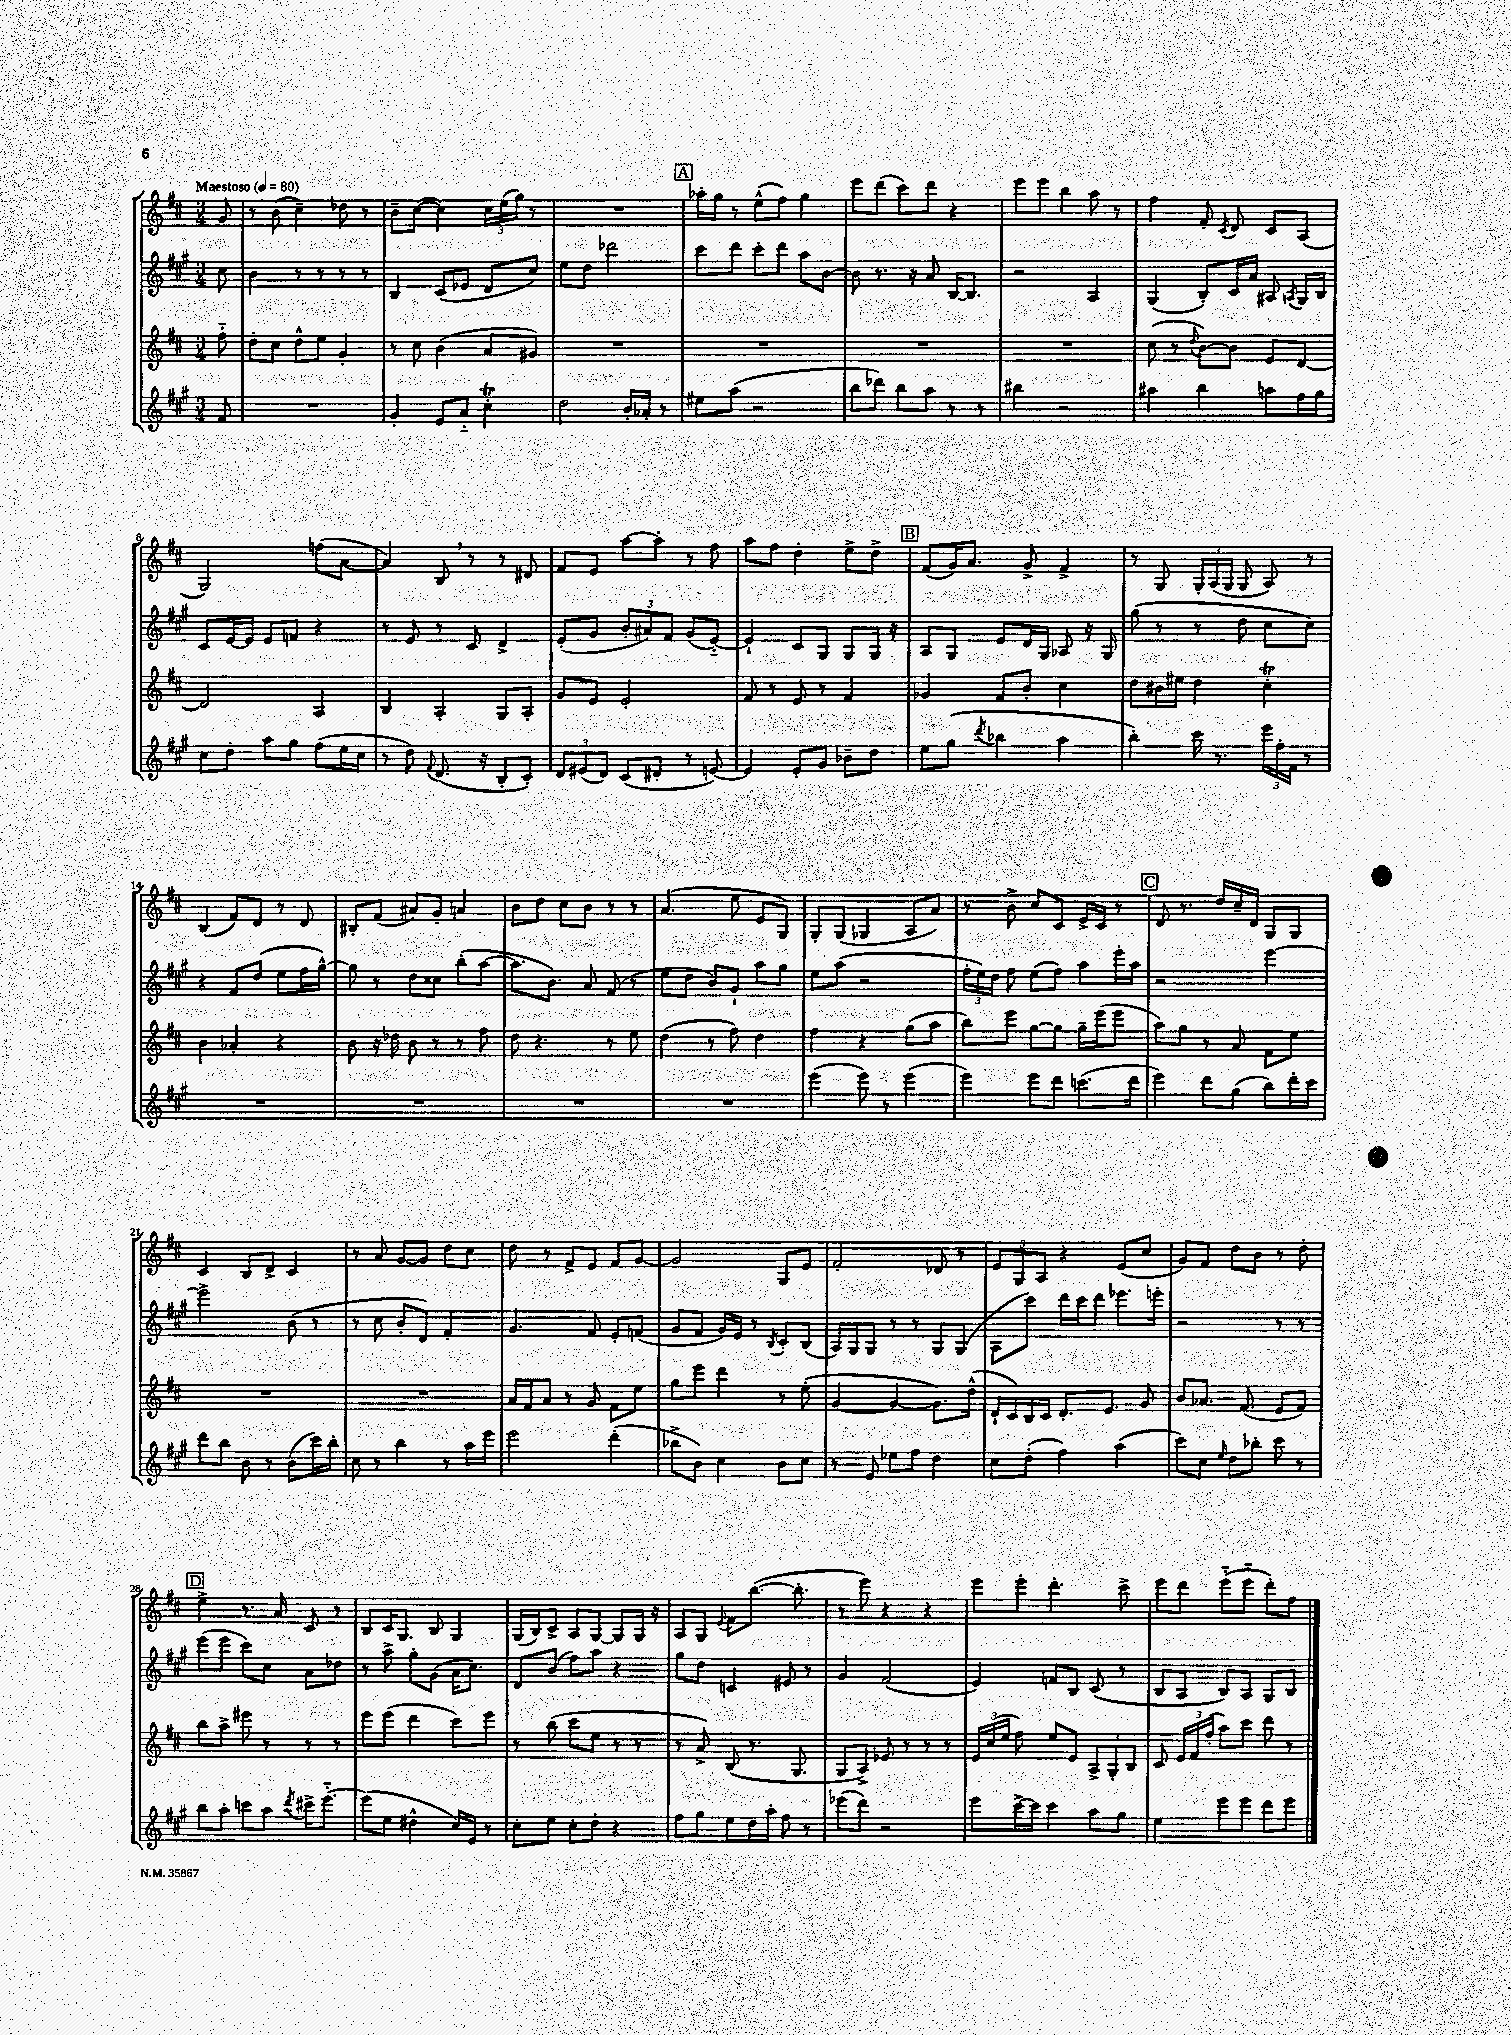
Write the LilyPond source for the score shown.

<<
\new StaffGroup <<
\new Staff = "s0" {
    \clef treble \key d \major \numericTimeSignature \time 3/4 \partial 8 \tempo "Maestoso" 4 = 80
    \autoBeamOff g'8 |
    r8 b'8( cis''4--) des''8 r8 |
    b'8[-- cis''8]~( cis''4) \tuplet 3/2 { cis''16[ e''16( g''16]) } r8 |
    R2. |
    \mark \markup { \box "A" } aes''16[-. g''16] r8 e''8[-^( fis''8]) g''4 |
    e'''8[ d'''8]( cis'''8[) d'''8] r4 |
    e'''8[ e'''8] b''4 a''8 r8 |
    fis''4 fis'8-. \acciaccatura { cis'8 } d'8 cis'8[ a8]( |
    g2) f''8[( a'8]~ |
    a'4) b8 \breathe r8 r8 dis'8 |
    fis'8[ e'8] a''8[~ a''8]-. r8 fis''8 |
    a''8[ fis''8] d''4-. e''8[-> d''8]-> |
    \mark \markup { \box "B" } fis'8[( g'16) a'8.] g'8-> fis'4-> |
    r8 g8 \tuplet 3/2 { g16[-. a16( g16] } g8 a8) r8 |
    b4( fis'8[) d'8] r8 d'8 |
    bis8[-. fis'8]( ais'8[) g'8]-. a'4 |
    b'8[ d''8] cis''8[ b'8] r8 r8 |
    a'4.( e''8 e'8[ g8]) |
    g8[-. g8]( ges4 a8[ a'8]) |
    r8 b'8-> cis''8[ cis'8] e'16[-> cis'16] r8 |
    \mark \markup { \box "C" } d'8 r8. d''16[ cis''16-- d'16] g8[ g8] |
    cis'4 b8[ d'8]-> cis'4 |
    r8 a'8 g'8[~ g'8] d''8[ cis''8] |
    d''8 r8 fis'8[-> e'8] fis'8[ g'8]~ |
    g'2 g8[ e'8] |
    fis'2-. des'8 r8 |
    \tuplet 3/2 { e'8[ g8 a8] } r4 e'8[( cis''8] |
    g'8[) fis'8] d''8[ b'8] r8 d''8-. |
    \mark \markup { \box "D" } e''4-> r8. a'16 cis'8 r8 |
    b8[ cis'16 g8.] b8 g4 |
    g16[( b16) cis'8]-> a8[ g8]~ g8[ g16] r16 |
    a8[ g8] \appoggiatura { e'8 } fis'8[ b''8.]~( b''8.-. |
    r8 e'''8) r4 r4 |
    e'''8[ e'''8]-. d'''4.-. cis'''8-> |
    e'''8[ d'''8] e'''8[-_( e'''8]-_ d'''8[-.) fis''8] \bar "|." |
}
\new Staff = "s1" {
    \clef treble \key a \major \numericTimeSignature \time 3/4 \partial 8
    \autoBeamOff cis''8 |
    b'4 r8 r8 r8 r8 |
    b4 cis'8[( ees'8] d'8[ cis''8]) |
    e''8[ d''8] des'''2 |
    \mark \markup { \box "A" } cis'''8[ d'''8] cis'''8[-. d'''8] a''8[ b'8]~ |
    b'8 r8. r16 a'8 b16[~ b8.] |
    r2 a4 |
    gis4( b8[-.) cis'16 a'16] ais8 \acciaccatura { a8 } gis16[ b16] |
    cis'8[ e'16~ e'16] e'8[ f'8] r4 |
    r8 e'8 r8 cis'8 d'4-> |
    e'8[-.( gis'8] \tuplet 3/2 { b'8[-. ais'8) fis'8] } gis'8[( e'8]~-_) |
    e'4-! cis'8[ gis8] gis8[ gis16] r16 |
    \mark \markup { \box "B" } a8[ gis8] e'8[ d'16 gis16] aes8 r16 gis16 |
    gis''8( r8 r8 d''8 cis''8[ cis''8]) |
    r4 fis'8[ d''8]( e''8[ fis''16 gis''16]~-^) |
    gis''8 r8 d''8[ cisis''8] b''8[-.( a''8]~ |
    a''8.[ b'8.]) a'8 fis'8( r8 |
    e''8[ d''8] b'8[) gis'8]-! a''8[ gis''8] |
    e''8[ a''8]( r2 |
    \tuplet 3/2 { fis''16[-. e''16) d''16] } fis''8 e''8[( fis''8]) a''8[ e'''16-. a''16] |
    \mark \markup { \box "C" } r2 e'''4~ |
    e'''2-> b'8( r8 |
    r8 cis''8 b'8[-. d'8]) fis'4-. |
    gis'4. fis'8 e'8[-. f'8]( |
    gis'8[ fis'8] gis'16[) e'16] r8 \acciaccatura { b8 } cis'8[-. b8]( |
    a16[) gis16 gis8] r8 r8 gis8[ gis8]( |
    a8[ cis'''8]) d'''16[ cis'''16 d'''8] ees'''8.[ e'''16]-. |
    r2 r8 r8 |
    \mark \markup { \box "D" } e'''8[( e'''8] cis'''8[) cis''8] a'8[ des''8] |
    r8 a''8-> gis''8[-. gis'8]( a'16[ cis''8.]) |
    d'8[ b'8]( fis''8[) a''8] r4 |
    gis''8[ d''8] c'4 eis'8 r8 |
    gis'4 fis'2( |
    e'4) f'8[ b8] cis'8( r8 |
    b8[ a8] b8[) a8] gis8[ b8] \bar "|." |
}
\new Staff = "s2" {
    \clef treble \key d \major \numericTimeSignature \time 3/4 \partial 8
    \autoBeamOff fis''8-_ |
    d''8[-. cis''8] d''8[-^ e''8] g'4-. |
    r8 cis''8 b'4( a'8[ gis'8]) |
    R2. |
    \mark \markup { \box "A" } R2. |
    R2. |
    R2. |
    cis''8( r8 \appoggiatura { d''8 } b'8[~) b'8] e'8[ d'8]~ |
    d'2 a4 |
    b4 a4-. g8[ a8]-. |
    g'8[ e'8] e'2-. |
    fis'8 r8 e'8 r8 fis'4 |
    \mark \markup { \box "B" } ges'4 fis'8[ b'8]-. cis''4 |
    d''8[ bis'16 eis''16] d''4 cis''4-.\trill |
    b'4 aes'4-. r4 |
    b'8 r16 des''16 b'8 r8 r8 fis''8 |
    d''8 r4. r8 e''8 |
    d''4( r8 fis''8) d''4 |
    fis''4 r4 g''8[( a''8] |
    b''8[) e'''8] g''8[~ g''8] g''16[-- e'''16( e'''8] |
    \mark \markup { \box "C" } a''8[) g''8] r8 a'8 fis'8[ e''8] |
    R2. |
    R2. |
    a'16[ fis'16 a'8] r8 g'8 fis'8[ e''8] |
    g''8[ e'''8] d'''4 r8 e''8-.( |
    g'4~ g'4~ g'8.[) d''16]-^( |
    d'16[-! cis'16) b16 cis'16] d'8.[-. e'8.] g'8 |
    b'8[ aes'8.] fis'8.( e'8[ fis'8]) |
    \mark \markup { \box "D" } b''8[ a''8]-> eis'''8 r8 r8 r8 |
    e'''8[ e'''8]( d'''4 cis'''8[) e'''8] |
    r8 b''8( cis'''8[ e''8] r8 r8 |
    r8 a'8->) b8( r8. g8. |
    g8[ a8]->) ees'8 r8 r8 r8 |
    \tuplet 3/2 { e'16[ cis''16( e''16] } fis''8) e''8[ e'8] \tuplet 3/2 { a8[-> g8-. b8] } |
    cis'8 \tuplet 3/2 { e'16[ fis'16 fis''16]-.( } a''8[) cis'''8] d'''8 r8 \bar "|." |
}
\new Staff = "s3" {
    \clef treble \key a \major \numericTimeSignature \time 3/4 \partial 8
    \autoBeamOff fis'8 |
    R2. |
    gis'4-. e'8[ a'8]-_ cis''4-.\trill |
    d''2 b'16[-. aes'16]-. r8 |
    \mark \markup { \box "A" } eis''8[ a''8]( r2 |
    b''8[ des'''8]) b''8[ a''8] r8 r8 |
    bis''4 r2 |
    ais''4 b''4 a''8[ fis''16 gis''16] |
    cis''8[ d''8]-. a''8[ gis''8] fis''8[( e''16 cis''16] |
    r8 d''8) \appoggiatura { fis'8 } d'8.( r16 b8[-. cis'8]-.) |
    \tuplet 3/2 { d'8[ eis'8( d'8]) } cis'8[( dis'8]-. r8 e'8~) |
    e'4 e'8[-. gis'8] bes'8[-- d''8] |
    \mark \markup { \box "B" } e''8[ gis''8]( \acciaccatura { d'''8 } bes''4 a''4 |
    b''4-.) cis'''16 r8. \tuplet 3/2 { e'''16[ fis''16-. fis'16] } r8 |
    R2. |
    R2. |
    R2. |
    R2. |
    e'''4( e'''8) r8 e'''4( |
    e'''4) e'''8[ d'''8] c'''8.[( d'''16] |
    \mark \markup { \box "C" } e'''4) d'''8[ gis''8]( b''8[) d'''16-. cis'''16] |
    d'''8[ b''8] b'8 r8 b'8[( cis'''16) b''16]-. |
    cis''8 r8 b''4 r8 a''16[ e'''16] |
    e'''2 d'''4-.( |
    bes''8[-> b'8]) cis''4 b'8[ cis''8] |
    r8 e'8 ees''8[ fis''8] d''4 |
    cis''8[ d''8]-.( fis''4) a''4( |
    cis'''8[) cis''8] \grace { e''16 } d''8[ bes''8]-. cis'''8 r8 |
    \mark \markup { \box "D" } b''8[ a''8]-. c'''8[ a''8] \acciaccatura { d'''8 } cis'''16[-> e'''8.]~-_ |
    e'''8[( e''8] dis''4-^ cis''16[) e'16] r8 |
    cis''8[-. e''8] cis''8[-. d''8]-. r4 |
    fis''8[ gis''8] e''8[ d''16 a''16]-. fis''8 r8 |
    ees'''8[( d'''8]) r2 |
    e'''8[ cis'''16~-> cis'''16] cis'''4 a''8[ gis''8] |
    e''4 e'''8[ e'''8] d'''8[ e'''8] \bar "|." |
}
>>
>>
